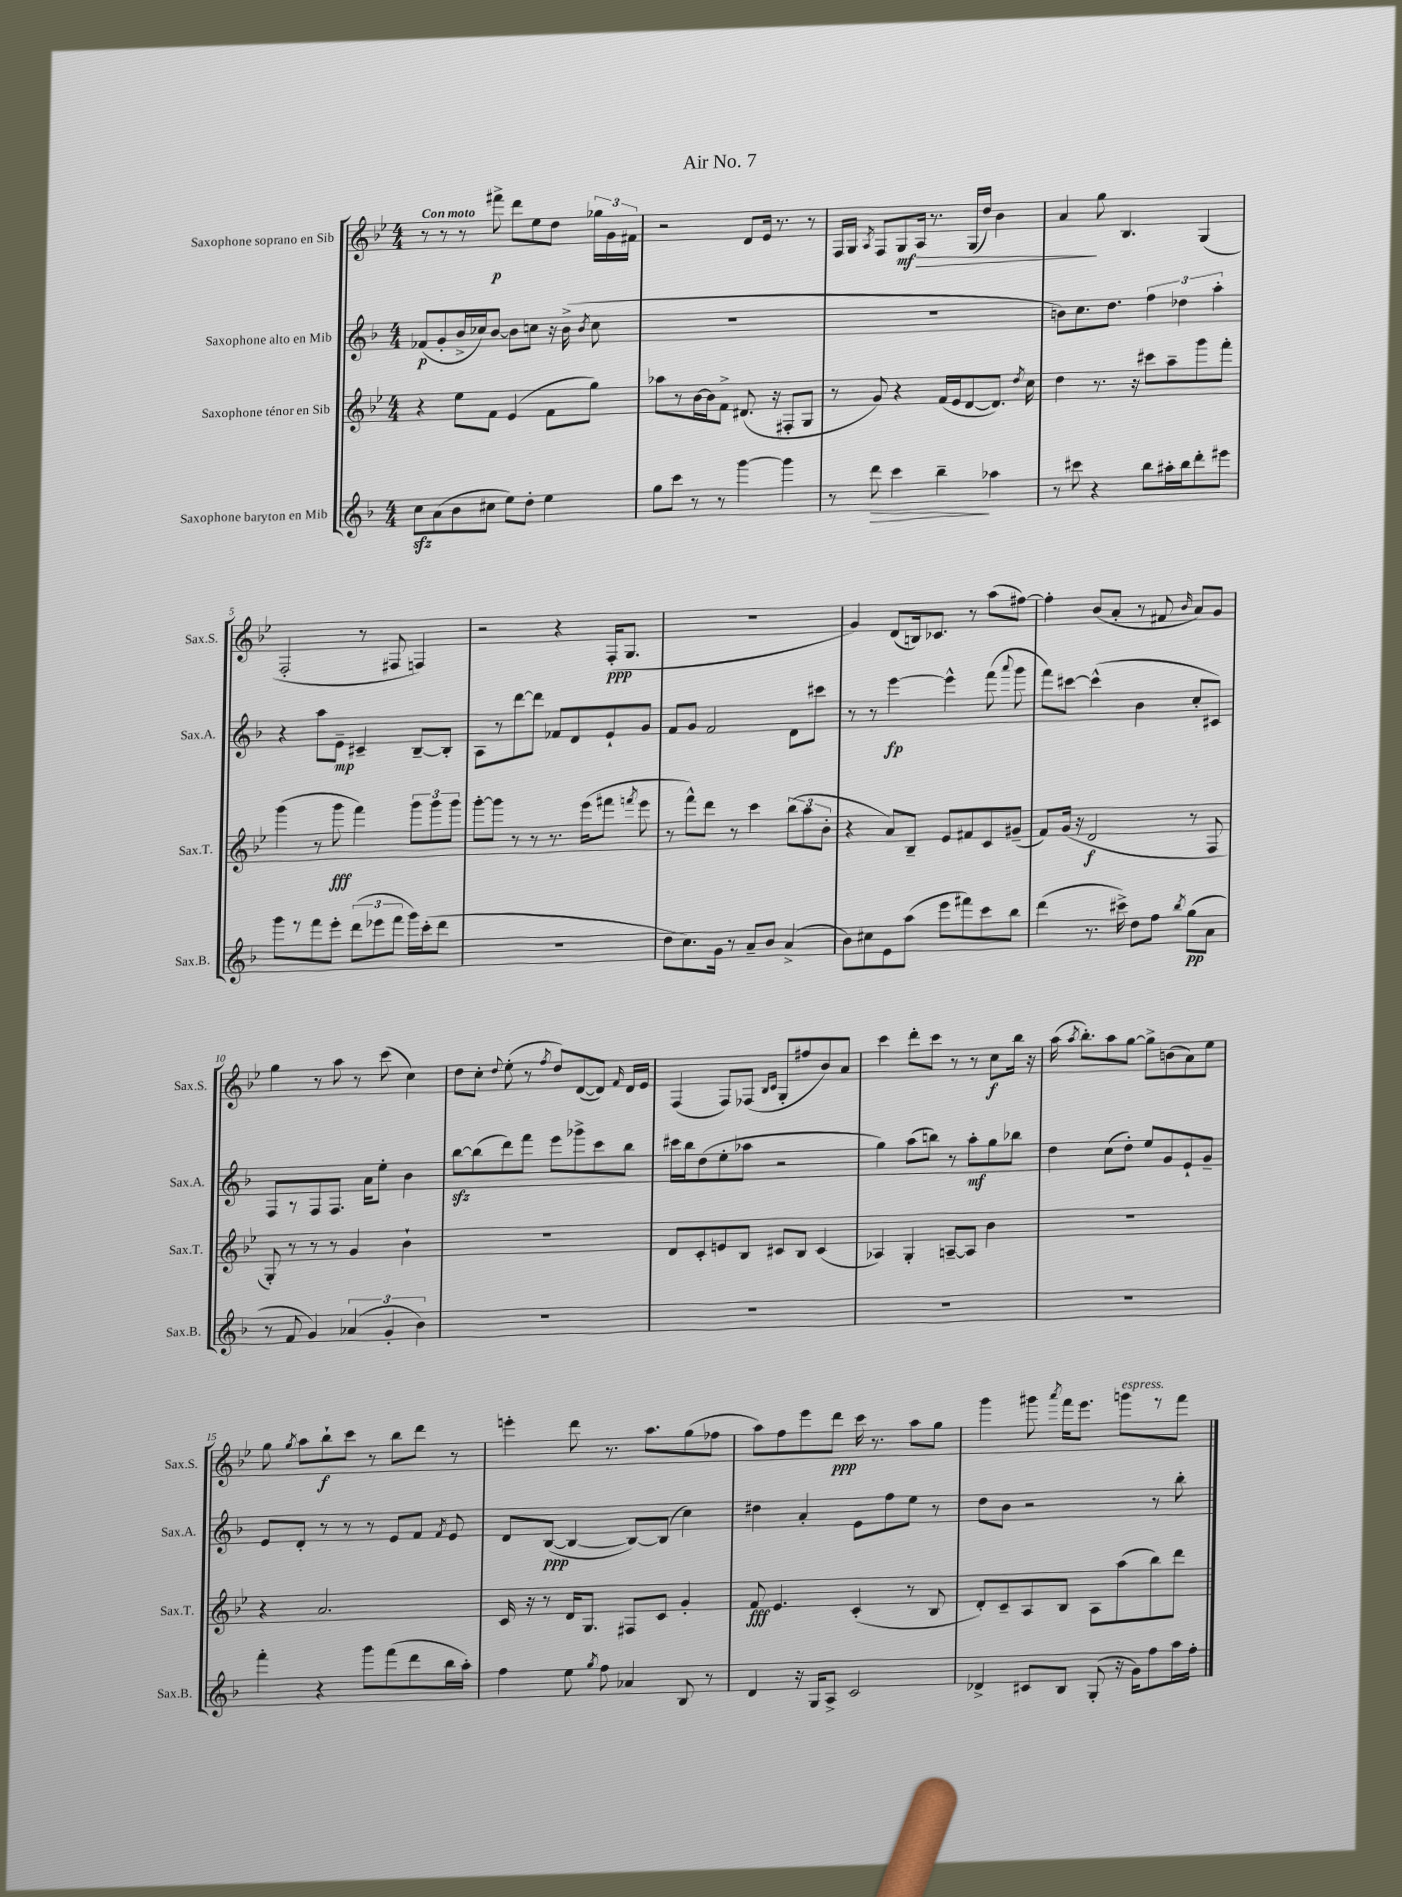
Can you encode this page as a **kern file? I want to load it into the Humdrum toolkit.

**kern	**kern	**kern	**kern
*staff4	*staff3	*staff2	*staff1
*clefG2	*clefG2	*clefG2	*clefG2
*k[b-]	*k[b-e-]	*k[b-]	*k[b-e-]
*M4/4	*M4/4	*M4/4	*M4/4
8cc\L	4r	(8f-/L	8r
(8a\	.	8g'/	8r
8b-\	8ee-\L	16b-^/L	8r
.	.	16cc-/J)	.
8cc#\J	8f\J	[8b-/J	8fff#^\
8ee\L)	(4e-/	8b-\]L	8ddd\L
8dd'\J	.	8cc\J	8ee-\
4ee\	8f\L	16r	8dd\J
.	.	(16b-^\	.
.	.	8qb-/	.
.	8gg\J)	8cc\	24gg-\LL
.	.	.	24g\
.	.	.	24f#\JJ
=	=	=	=
8gg\L	8aa-\L	1r	2r
8ccc\J	8r	.	.
8r	[16b-\L	.	.
.	16b-\]J	.	.
8r	8f^\J	.	.
[4ggg\	(8.d#/	.	8d/L
.	.	.	16e-/Jk
.	16r	.	8.r
4ggg\]	8F#'/L	.	.
.	8G/J	.	8r
=	=	=	=
8r	8r	1r	16F/LL
.	.	.	16G/JJ
.	.	.	8qA/
8ddd\	8g/)	.	8F/L
4ccc\	4r	.	8G/
.	.	.	16A/Jk
.	.	.	8.r
4bb-~\	(16f/LL	.	.
.	16e-/J	.	.
.	[8d/	.	(16G/LL
.	.	.	16dd/JJ)
4aa-\	8.d/]J)	.	4b-\
.	8qdd/	.	.
.	16cc\	.	.
=	=	=	=
8r	4dd\	8b\L)	4a/
8ccc#\	.	8.cc\	.
4r	8.r	.	8gg\
.	.	8.dd\J	.
.	.	.	4.B-/
.	16r	.	.
8bb-\L	8ccc#\L	6ff\	.
16aa#'\L	8aa~\	.	.
.	.	6dd-\	.
16bb-\J	.	.	.
8ddd'\	8ggg\	.	(4G/
.	.	6aa'\	.
8eee#\J	8fff'\J	.	.
=	=	=	=
8ggg\L	(4ggg\	4r	2F'/
8r	.	.	.
8fff\	8r	8aa\L	.
8eee'\J	8ggg\	8e~\J	.
(12ddd\L	4fff\)	4c#~/	8r
12eee-\	.	.	.
.	.	.	8F#/
12fff\J	.	.	.
16ggg\LL)	12ggg\L	[8B-~/L	4F/)
(16ccc'\J	.	.	.
.	12ggg\	.	.
8ddd\J	.	8B-'/]J	.
.	12ggg\J	.	.
=	=	=	=
1r	[8ggg'\L	8A\L	2r
.	8ggg\]J	8r	.
.	8r	[8ddd\	.
.	8r	8ddd\]J	.
.	8.r	8f-/L	4r
.	.	8d/	.
.	(16eee-\LK	.	.
.	8fff#\J	8e`/	(16F'/LK
.	.	.	8.G/J
.	8qfff/	.	.
.	8eee-\	8g/J	.
=	=	=	=
8dd\L	8r	8f/L	1r
8.cc\)	8fff^^\L)	8g/J	.
.	8ddd\J	2f/	.
16g\Jk	.	.	.
8r	8r	.	.
8a~/L	4ccc\	.	.
8b-/J	.	.	.
(4a^/	(12bb-\L	8d\L	.
.	12aa\	.	.
.	.	8ccc#\J	.
.	12b-'\J	.	.
=	=	=	=
8b-\L)	4r	8r	4g/)
8cc#\	.	8r	.
8e\	8a/L)	[4eee\	(8d/L
(8aa\J	8B-~/J	.	16B/k)
.	.	.	8.c-/J
8eee\L	8e-/L	4eee^^\]	.
8fff#\)	8f#/	.	8r
8ccc\	8c/	(8fff\	(8aa\L
.	.	8qqaaa/	.
8bb-\J	(8g#~/J	8ggg\	[8ff#\J)
=	=	=	=
(4ddd\	8f/L)	8fff\L)	4ff#'\]
.	(16g/Jk	[8ccc#\J	.
.	16r	.	.
8.r	2d/	(4ccc#^^\]	(8b-/L
.	.	.	8a'/J
16ccc#^\)	.	.	.
8dd\L	.	4b-\	8r
8ff\J	.	.	8f#/
8qbb-/	.	.	16qqb-/
(8gg\L	8r	8cc'/L	8a/L)
8a\J	8F/	8c#/J)	8g/J
=	=	=	=
8r	8G'/)	8F/L	4gg\
8f/	8r	8r	.
4g/)	8r	8F/	8r
.	8r	8.F/J	8aa\
(6a-/	4g/	.	8r
.	.	16a\LK	.
.	.	8ee'\J	(8ccc\
6g'/	.	.	.
.	4b-`\	4b-\	4cc\)
6b-\)	.	.	.
=	=	=	=
1r	1r	[8bb-\L	8dd\L
.	.	(8bb-\]	8cc'\J
.	.	.	8qqdd/
.	.	8ddd\)	(8ee-'\
.	.	8fff\J	8r
.	.	.	8qff/
.	.	8eee\L	8dd/L)
.	.	8ggg-^\	([8d/
.	.	8ccc\	8d/]J)
.	.	.	16qqf/
.	.	8bb-\J	16d/LL
.	.	.	16e-/JJ
=	=	=	=
1r	8d/L	16ccc#\LL	(4F/
.	.	16bb-\J	.
.	8c'/	(8dd\	.
.	8e/	8ee'\	8F/L)
.	8B-/J	8aa-\J	(8F-/J
.	.	.	16qqB-/LL
.	.	.	16qqc/JJ
.	8c#/L	2r	8G'/L
.	8B-/J	.	8ff#/
.	(4c#/	.	8b-/)
.	.	.	8a/J
=	=	=	=
1r	4A-/)	4gg\)	4ccc\
.	4G'/	(8aa\L	8ddd'\L
.	.	8bb\J)	8ccc\J
.	[8A~/L	8r	8r
.	8A/]J	8aa'\L	8r
.	4b-\	8gg\	8cc\L
.	.	8bb-\J	16bb-\Jk
.	.	.	16r
=	=	=	=
1r	1r	4dd\	(16aa\
.	.	.	8qaa/
.	.	.	8.bb-'\L)
.	.	(8cc\L	8aa\
.	.	8dd'\J)	[8gg\J
.	.	8ee/L	8gg^\]L
.	.	8g/	(8b\
.	.	8e`/	8a\)
.	.	8g~/J	8ee-\J
=	=	=	=
4fff'\	4r	8e/L	8gg\
.	.	.	8qgg/
.	.	8d'/J	8aa\L
4r	2.a/	8r	8bb-`\
.	.	8r	8ccc\J
8ggg\L	.	8r	8r
(8fff\	.	8e/L	8bb-\L
8ddd\	.	8f/J	8ddd\J
.	.	8qf/	.
16bb-\L	.	8e/	8r
16aa'\JJ)	.	.	.
=	=	=	=
4ff\	16c/	8d/L	4eee'\
.	16r	.	.
.	8r	([8B-/J	.
8ee\	16d/LK	4B-/_	8ddd\
.	8.G/J	.	.
8qgg/	.	.	.
8ff\	.	.	8.r
4a-/	8F#/L	8B-/_L)	.
.	.	.	8.aa\L
.	8c/J	(8B-/]J	.
8B-/	4g'/	4cc\)	(8gg\
8r	.	.	8ff-\J
=	=	=	=
4d/	8f/	4dd#\	8aa\L)
.	4.e-/	.	8ff\
16r	.	4a'/	8eee-\
16G/LK	.	.	.
8A^/J	.	.	8ddd\J
2c/	(4c'/	8e\L	16ccc\
.	.	.	8.r
.	.	8ff\	.
.	8r	8ee\J	8aa\L
.	8B-/	8r	8gg\J
=	=	=	=
4d-^/	8d'/L)	8dd\L	4ggg\
.	8c~/	8b-\J	.
8c#/L	8A/	2r	8ggg#\
.	.	.	8qaaa/
8B-/J	8B-/J	.	16fff\LK
.	.	.	8.eee-\J
(8G'/	8A\L	.	.
16r	(8aa\	.	8ggg\L
16g\LK)	.	.	.
8ff\	8bb-\)	8r	8r
16aa\L	8ddd\J	8bb-'\	8fff\J
16ff'\JJ	.	.	.
==	==	==	==
*-	*-	*-	*-
